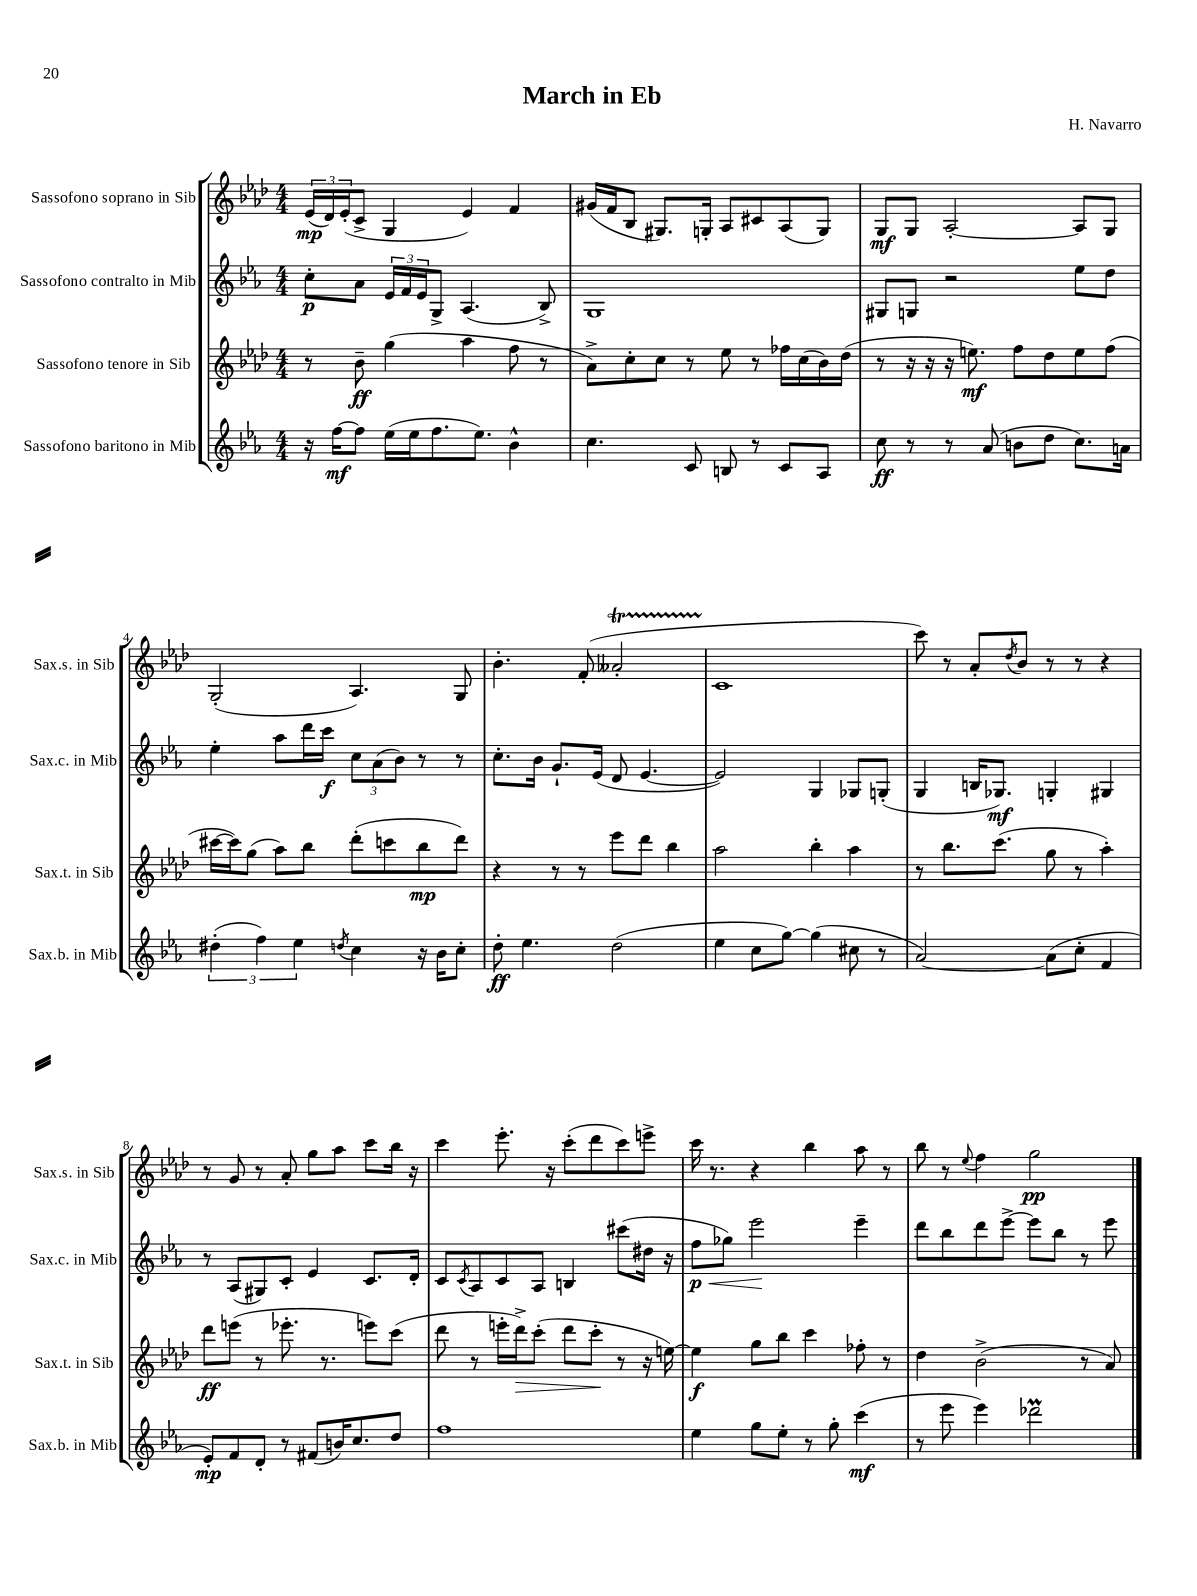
\header { title = "March in Eb" composer = "H. Navarro" }
<<
\new StaffGroup <<
\new Staff = "s0" \with { instrumentName = "Sassofono soprano in Sib" shortInstrumentName = "Sax.s. in Sib" } {
    \clef treble \key aes \major \numericTimeSignature \time 4/4
    \tuplet 3/2 { ees'16\mp( des'16) ees'16-.( } c'8-> g4 ees'4) f'4 |
    gis'16( f'16 bes8 gis8.) g16-. aes8 cis'8 aes8( g8) |
    g8\mf g8 aes2~-. aes8 g8 |
    g2-.( aes4.) g8 |
    bes'4.-. f'8-.( aeses'2-.\startTrillSpan |
    c'1\stopTrillSpan |
    c'''8) r8 aes'8-. \acciaccatura { des''8 } bes'8 r8 r8 r4 |
    r8 g'8 r8 aes'8-. g''8 aes''8 c'''8 bes''16 r16 |
    c'''4 ees'''8.-. r16 c'''8-.( des'''8 c'''8) e'''8-> |
    c'''16 r8. r4 bes''4 aes''8 r8 |
    bes''8 r8 \appoggiatura { ees''8 } f''4 g''2\pp \bar "|." |
}
\new Staff = "s1" \with { instrumentName = "Sassofono contralto in Mib" shortInstrumentName = "Sax.c. in Mib" } {
    \clef treble \key ees \major \numericTimeSignature \time 4/4
    c''8-.\p aes'8 \tuplet 3/2 { ees'16 f'16 ees'16 } g8-> aes4.( bes8->) |
    g1 |
    gis8 g8 r2 ees''8 d''8 |
    ees''4-. aes''8 d'''16 c'''16\f \tuplet 3/2 { c''8 aes'8( bes'8) } r8 r8 |
    c''8.-. bes'16 g'8.-! ees'16( d'8 ees'4.~ |
    ees'2) g4 ges8 g8-.( |
    g4 b16 ges8.\mf) g4-. gis4 |
    r8 aes8( gis8) c'8-. ees'4 c'8. d'16-. |
    c'8 \acciaccatura { c'8 } aes8 c'8 aes8 b4 cis'''8( dis''16 r16 |
    f''8\p\< ges''8) ees'''2\! ees'''4-- |
    d'''8 bes''8 d'''8 ees'''8~-> ees'''8 bes''8 r8 ees'''8 \bar "|." |
}
\new Staff = "s2" \with { instrumentName = "Sassofono tenore in Sib" shortInstrumentName = "Sax.t. in Sib" } {
    \clef treble \key aes \major \numericTimeSignature \time 4/4
    r8 bes'8--\ff g''4( aes''4 f''8 r8 |
    aes'8->) c''8-. c''8 r8 ees''8 r8 fes''16 c''16( bes'16) des''16( |
    r8 r16 r16 r16 e''8.\mf) f''8 des''8 e''8 f''8( |
    cis'''16~ cis'''16) g''8( aes''8) bes''8 des'''8-.( c'''8 bes''8\mp des'''8) |
    r4 r8 r8 ees'''8 des'''8 bes''4 |
    aes''2 bes''4-. aes''4 |
    r8 bes''8. c'''8.( g''8 r8 aes''4-.) |
    des'''8\ff e'''8( r8 ees'''8.-. r8. e'''8) c'''8( |
    des'''8 r8 e'''16-. des'''16->\>) c'''8-.( des'''8 c'''8-.\! r8 r16 e''16~) |
    e''4\f g''8 bes''8 c'''4 fes''8-. r8 |
    des''4 bes'2->( r8 aes'8) \bar "|." |
}
\new Staff = "s3" \with { instrumentName = "Sassofono baritono in Mib" shortInstrumentName = "Sax.b. in Mib" } {
    \clef treble \key ees \major \numericTimeSignature \time 4/4
    r16 f''16~\mf f''8 ees''16( ees''16 f''8. ees''8.) bes'4-^ |
    c''4. c'8 b8 r8 c'8 aes8 |
    c''8\ff r8 r8 aes'8( b'8 d''8 c''8.) a'16 |
    \tuplet 3/2 { dis''4-.( f''4) ees''4 } \acciaccatura { d''8 } c''4 r16 bes'16 c''8-. |
    d''8-.\ff ees''4. d''2( |
    ees''4 c''8 g''8~) g''4( cis''8 r8 |
    aes'2~) aes'8( c''8-. f'4 |
    ees'8-.\mp) f'8 d'8-. r8 fis'8( b'16) c''8. d''8 |
    f''1 |
    ees''4 g''8 ees''8-. r8 g''8-. c'''4\mf( |
    r8 ees'''8 ees'''4) des'''2\prall \bar "|." |
}
>>
>>
